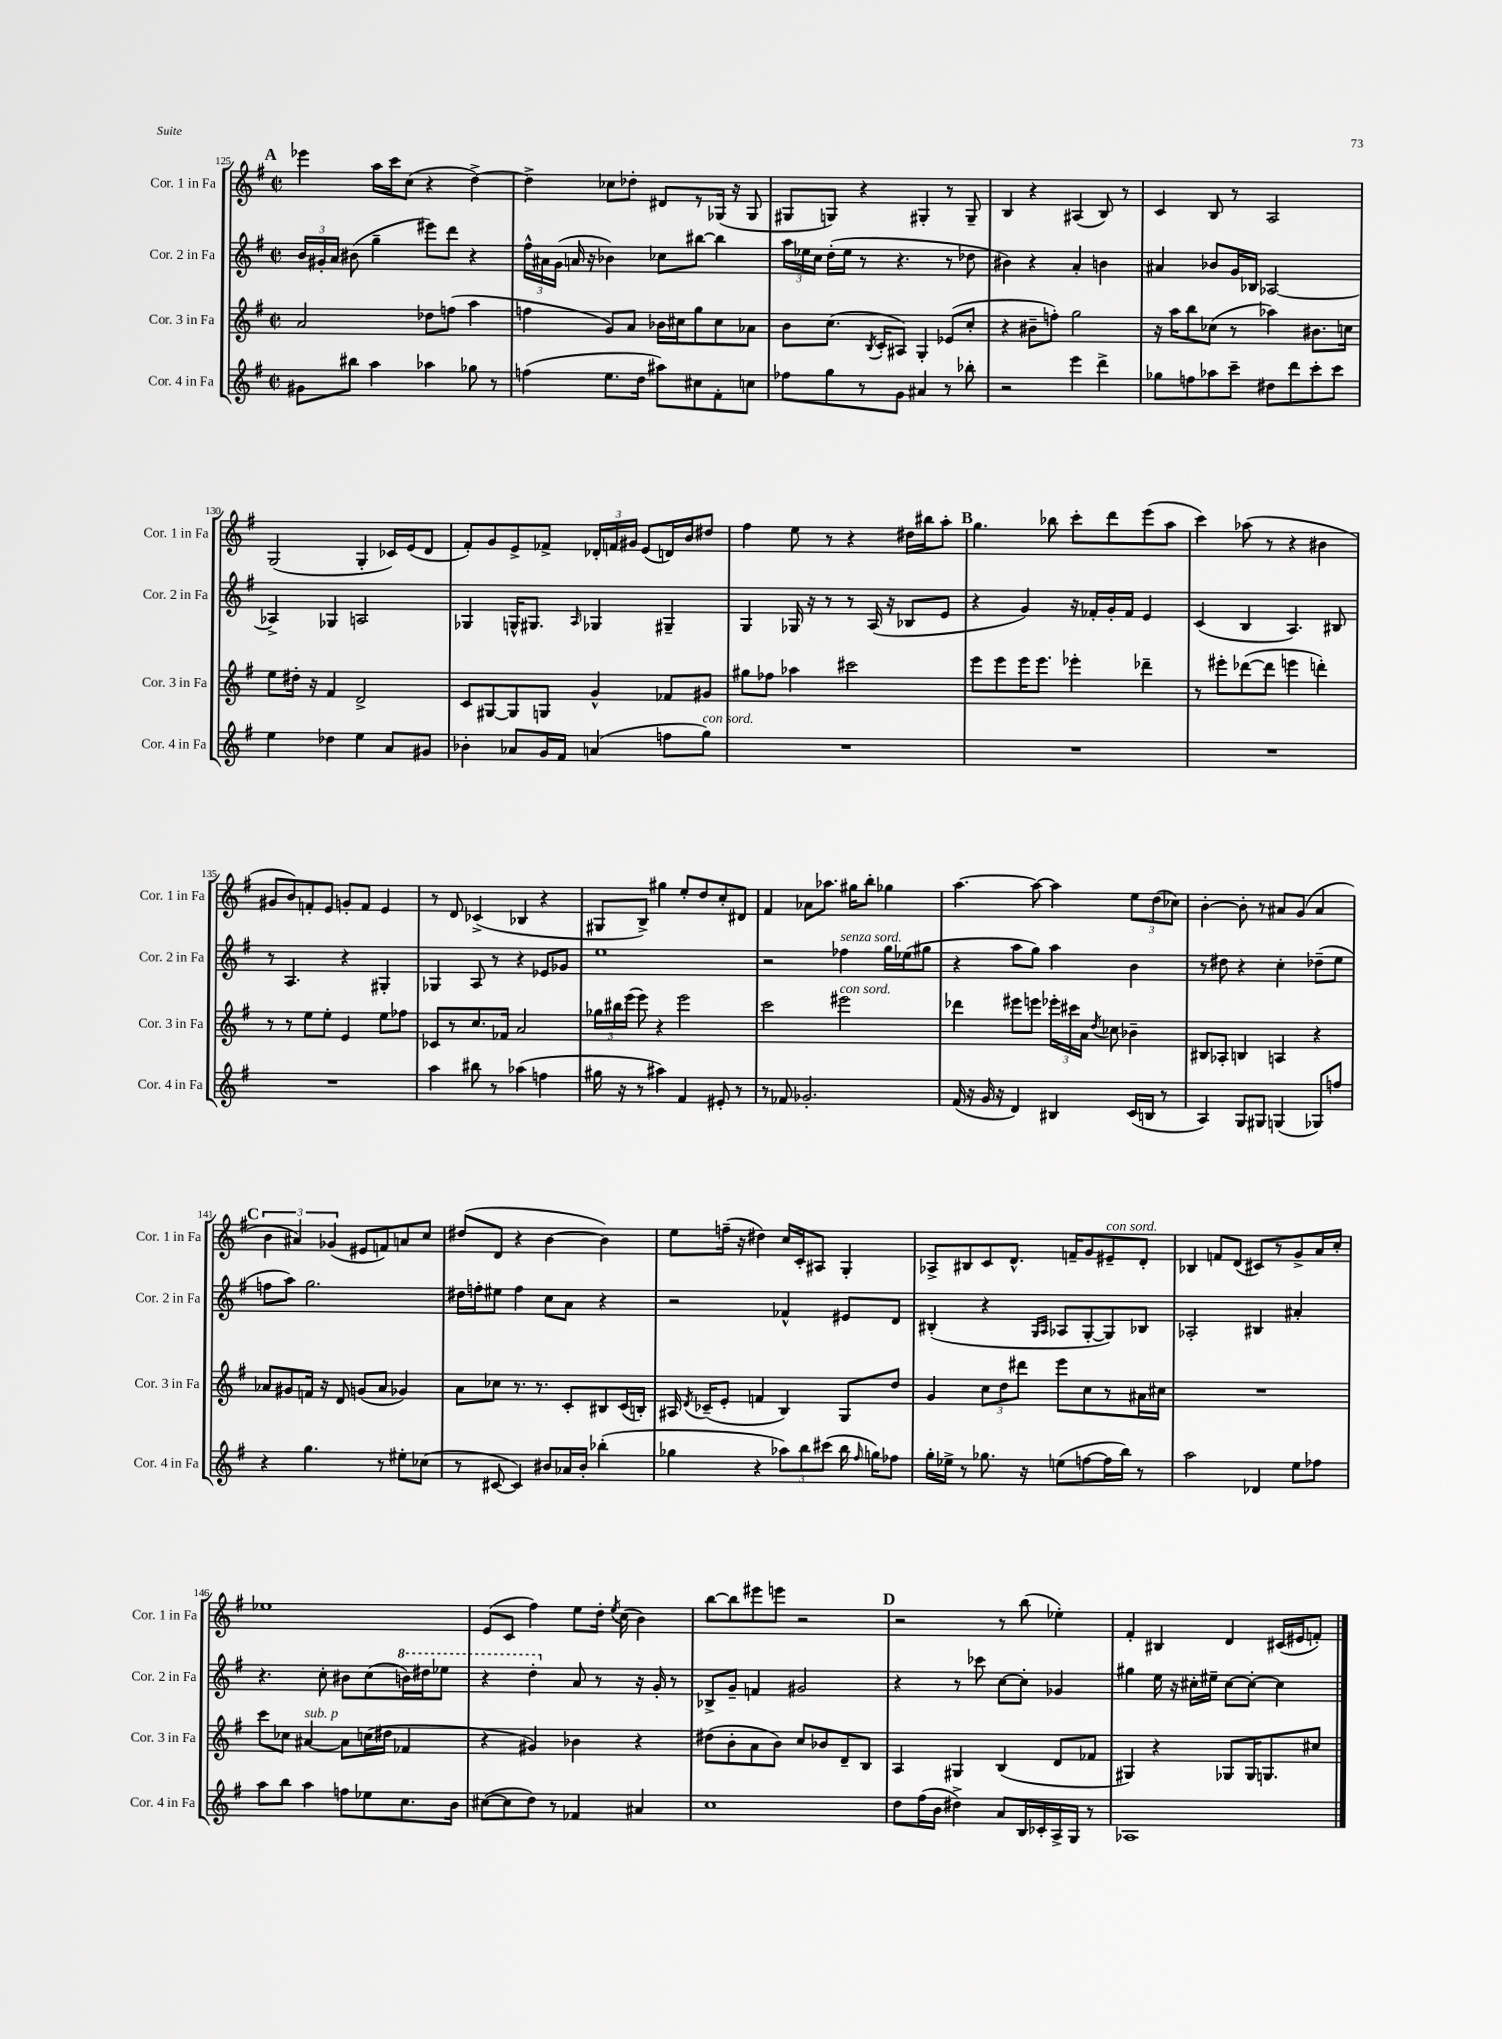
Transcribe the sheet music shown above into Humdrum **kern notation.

**kern	**kern	**kern	**kern
*staff4	*staff3	*staff2	*staff1
*clefG2	*clefG2	*clefG2	*clefG2
*k[f#]	*k[f#]	*k[f#]	*k[f#]
*M2/2	*M2/2	*M2/2	*M2/2
*met(c|)	*met(c|)	*met(c|)	*met(c|)
8g#\L	2a/	24b/LL	4eee-\
.	.	24g#'/	.
.	.	24a/JJ	.
8bb#\J	.	(8b#\	.
4aa\	.	4gg~\	16aa\LL
.	.	.	16ccc\J
.	.	.	(8cc\J
4aa-\	8dd-\L	8eee#\L)	4r
.	(8ff\J	8ddd\J	.
8gg-\	4aa\	4r	[4dd^\)
8r	.	.	.
=	=	=	=
(4ff\	4ff\	24ff#^^\LL	4dd^\]
.	.	24a#\	.
.	.	(24g\JJ	.
.	.	16a/	.
.	.	16r	.
8.ee\L	8g/L)	4b-\)	8cc-\L
.	8a/J	.	8dd-'\J
16dd\Jk	.	.	.
8aa#\L)	16b-\LL	8cc-\L	8d#/L
.	16cc#\J	.	.
8cc#\	8gg\	[8bb#\J	8r
8f#'\	8cc#\	4bb#\]	(16G-/Jk
.	.	.	16r
8cc\J	8a-\J	.	8G-/
=	=	=	=
8ff-\L	8b\L	24aa\LL	8G#/L
.	.	24ee-\	.
.	.	24cc\JJ	.
8gg\	(8.cc\J	(16dd'\LL	8G/J)
.	.	16ee-\JJ	.
8r	.	8r	4r
.	8qB/	.	.
.	16c'/LK	.	.
8g\J	8A#/J)	4.r	.
4a#/	4G'/	.	4G#'/
8r	(8e-/L	8r	8r
8bb-'\	8cc'/J	8dd-\	8G#~/
=	=	=	=
2r	4r	4b#\)	4B/
.	8b#~\L	4r	4r
.	8ff'\J)	.	.
4eee\	2gg\	4a'/	(4A#/
4ddd^\	.	4b\	8B/)
.	.	.	8r
=	=	=	=
8gg-\L	16r	4a#/	4c/
.	16aa\LK	.	.
8ff\	8bb\	.	.
8aa-\	(8cc-\J	8b-/L	8B/
8ccc~\J	8r	16g/L	8r
.	.	16B-/JJ	.
8dd#\L	4aa-\)	[2A-/	2A/
8ddd\	.	.	.
8ccc'\	8.b#\L	.	.
8ccc\J	.	.	.
.	16cc\Jk	.	.
=	=	=	=
4ee\	8ee\L	4A-^/]	(2G/
.	16dd#'\Jk	.	.
.	16r	.	.
4dd-\	4f#/	4G-/	.
4ee\	2d^/	2A/	4G'/
8a/L	.	.	16c-/LL)
.	.	.	(16e/J
8g#/J	.	.	8d/J
=	=	=	=
4b-'\	8c/L	4G-/	8f#'/L)
.	[8G#/	.	8g/
8a-/L	8G#/]	16G^^/LK	8e^/
.	.	8.G#/J	.
16g/L	8G/J	.	8f-^/J
16f#/JJ	.	.	.
.	.	16qqA/	.
(4a/	4g^^/	4G-/	24d-'/LL
.	.	.	24f/
.	.	.	24g#/JJ
.	.	.	(8e/L
8ff\L	8f-/L	4G#~/	16d/L)
.	.	.	16b/J
8gg\J)	8g#/J	.	8dd#/J
=	=	=	=
1r	8gg#\L	4G/	4ff#\
.	8ff-\J	.	.
.	4aa-\	16G-/	8ee\
.	.	16r	.
.	.	8r	8r
.	2ccc#\	8r	4r
.	.	(16A/	.
.	.	16r	.
.	.	8B-/L	16dd#\LL
.	.	.	16bb#\J
.	.	8e/J	8aa'\J
=	=	=	=
1r	8eee\L	4r	4.gg\
.	8eee\	.	.
.	16eee\K	4g/)	.
.	8.eee\J	.	.
.	.	.	8bb-\
.	4eee-'\	16r	8ccc'\L
.	.	16f-'/LL	.
.	.	16g'/	8ddd\
.	.	16f-/JJ	.
.	4ddd-~\	4e/	(8eee\
.	.	.	8aa\J
=	=	=	=
1r	8r	(4c/	4ccc\)
.	8eee#'\L	.	.
.	([8ddd-\	4B/	(8aa-\
.	8ddd-\]J	.	8r
.	4eee\	4.A/)	4r
.	4ddd'\)	.	4b#\
.	.	8B#/	.
=	=	=	=
1r	8r	8r	8g#/L
.	8r	4.A/	8b/)
.	8ee\L	.	8f'/
.	8ee'\J	.	8e/J
.	4e/	4r	8g'/L
.	.	.	8f/J
.	8ee\L	4G#'/	4e/
.	8ff-\J	.	.
=	=	=	=
4aa\	8c-/L	4G-/	8r
.	8r	.	8d/
8bb#\	8.cc/	8A/	(4c-^/
8r	.	8r	.
.	16f-/Jk	.	.
(4aa-\	2a/	4r	4B-/
4ff\	.	8e-/L	4r
.	.	8g-/J	.
=	=	=	=
16gg#\	24gg-\LL	1ee	8G#/L
.	24bb#\	.	.
16r	.	.	.
.	(24eee\JJ	.	.
8r	8eee\)	.	8B^/J)
4aa#\)	4r	.	4gg#\
4f#/	2eee\	.	8ee'/L
.	.	.	8dd/
8e#'/	.	.	8cc'/
8r	.	.	8d#/J
=	=	=	=
8r	2ccc\	2r	4f#/
8f-/	.	.	.
2.g-'/	.	.	8a-\L
.	.	.	8.aa-\J
.	2eee#\	4ff-\	.
.	.	.	16gg#\LK
.	.	.	8bb'\J
.	.	16gg\LL	4gg-\
.	.	(16ee-\J	.
.	.	8gg#\J	.
=	=	=	=
(16f#/	4ddd-\	4r	[4.aa\
16r	.	.	.
16g/	.	.	.
16r	.	.	.
4d/)	8eee#\L	8aa\L	.
.	8eee\J	8gg\J)	8aa\_
4B#/	24eee-'\LL	4aa\	4aa\]
.	24ccc#\	.	.
.	24a\JJ	.	.
.	8qdd/	.	.
.	8cc-\	.	.
(16c/LL	4b-~\	4b\	12ee\L
16B/JJ	.	.	.
.	.	.	(12dd\
8r	.	.	.
.	.	.	12cc-\J)
=	=	=	=
4A/)	8B#/L	8r	[4b'\
.	8A-'/J	8dd#\	.
8G/L	4B/	4r	8b'\]
8G#/J	.	.	8r
(4G/	4A/	4cc'\	8a#/L
.	.	.	(8g/J
8G-/L)	4r	(8dd-~\L	4a#/
8ff/J	.	8ee\J	.
=	=	=	=
4r	8a-/L	8ff\L	6b\
.	8g#/	8aa\J)	.
.	.	.	6a#/)
4.gg\	16f/Jk	2.gg\	.
.	16r	.	.
.	.	.	(6g-/
.	8d/	.	.
.	(8g/L	.	8e#/L
8r	8a-/J	.	8f/)
8ee#'\L	4g-/)	.	8a/
(8cc-\J	.	.	8cc/J
=	=	=	=
8r	8a\L	16dd#\LL	(8dd#/L
.	.	16ff'\J	.
[8c#/	8cc-\J	8ee#\J	8d/J
4c#/])	8.r	4ff\	4r
.	8.r	.	.
8b#/L	.	8cc\L	[4b\
16a-/L	8c'/L	8a\J	.
16b#'/JJ	.	.	.
(4bb-'\	8B#/	4r	4b\])
.	(16c/L	.	.
.	16B'/JJ)	.	.
=	=	=	=
4gg-\	16A#/	2r	8ee\L
.	8qd/	.	.
.	(16c-~/LK	.	.
.	8e'/J	.	(16ff~\Jk
.	.	.	16r
4r	4f/	.	4dd#\)
12aa-\L)	4B/)	4f-^^/	16cc/LL
.	.	.	16c'/J
12bb\	.	.	.
.	.	.	8A#/J
(12ccc#\J	.	.	.
16bb\	8G/L	8e#/L	4G'/
16qqff#/	.	.	.
16gg\LK)	.	.	.
8ff-\J	8dd/J	8d/J	.
=	=	=	=
16gg'\LL	4g/	(4B#'/	8A-^/L
16ee-^\JJ	.	.	.
8r	.	.	8B#/
8.gg-\	12cc\L	4r	8c/
.	12dd\	.	.
.	.	.	8.d^^/J
.	12ddd#\J	.	.
16r	.	.	.
.	.	16qqG/LL	.
.	.	16qqA/JJ	.
(8ee\L	8eee\L	8A-/L	.
.	.	.	16f~/LK
[8ff\	8cc\	[8G'/	8g/
16ff\]L	8r	8G/])	8e#~/
16bb\JJ)	.	.	.
8r	16a#\L	8B-/J	8d'/J
.	16cc#\JJ	.	.
=	=	=	=
2aa\	1r	2A-'/	4B-/
.	.	.	8f/L
.	.	.	(8d/J
4d-/	.	4B#/	8c#/L)
.	.	.	8r
8ee\L	.	4a#'/	8g^/
8ff-\J	.	.	16a/L
.	.	.	16cc'/JJ
=	=	=	=
8aa\L	8ccc\L	4.r	1ee-
8bb\J	8cc-\J	.	.
4aa\	[4a#/	.	.
.	.	8cc'\	.
8ff\L	8a#\]L	8b#\L	.
8ee-\	(16cc\L	(8cc\	.
.	16dd#\JJ	.	.
8.cc\	4f-/	16bb\L)	.
.	.	16ddd#\J	.
.	.	8eee-\J	.
16b\Jk	.	.	.
=	=	=	=
([8cc#\L	4r	4r	(8e/L
8cc#\]	.	.	8c/J
8dd\J)	4g#/)	4ddd'\	4ff#\)
8r	.	.	.
4f-/	4b-\	8a/	8ee\L
.	.	8r	16dd'\Jk
.	.	.	8qee/
.	.	.	(16cc\
4a#/	4r	16r	4b\)
.	.	16g'/	.
.	.	8r	.
=	=	=	=
1cc	(8dd#\L	8B-^/L	[8bb\L
.	8b'\	8g~/J	8bb\]
.	8a\	4f/	8eee#\
.	8b\J)	.	8eee\J
.	8cc/L	2g#/	2r
.	8b-/	.	.
.	8d~/	.	.
.	8B/J	.	.
=	=	=	=
8dd\L	4A/	4r	2r
(16ff#\L	.	.	.
16b\JJ	.	.	.
4dd#^\)	4G#/	8r	.
.	.	8ccc-\	.
8a/L	(4B/	[8cc\L	8r
16B/L	.	8cc'\]J	(8bb\
16c-'/	.	.	.
16A^/	8d/L	4g-/	4ee-'\)
16G/JJ	.	.	.
8r	8f-/J	.	.
=	=	=	=
1A-	4G#/)	4gg#\	4f#'/
.	4r	16ee\	4B#/
.	.	16r	.
.	.	16cc#'\LL	.
.	.	16ee#~\JJ	.
.	8G-/L	[8cc#\L	4d/
.	16G-/K	8cc#'\_J	.
.	8.G/	.	.
.	.	4cc#\]	(16c#/LL
.	.	.	16e#/J
.	8cc#/J	.	8f'/J)
==	==	==	==
*-	*-	*-	*-
